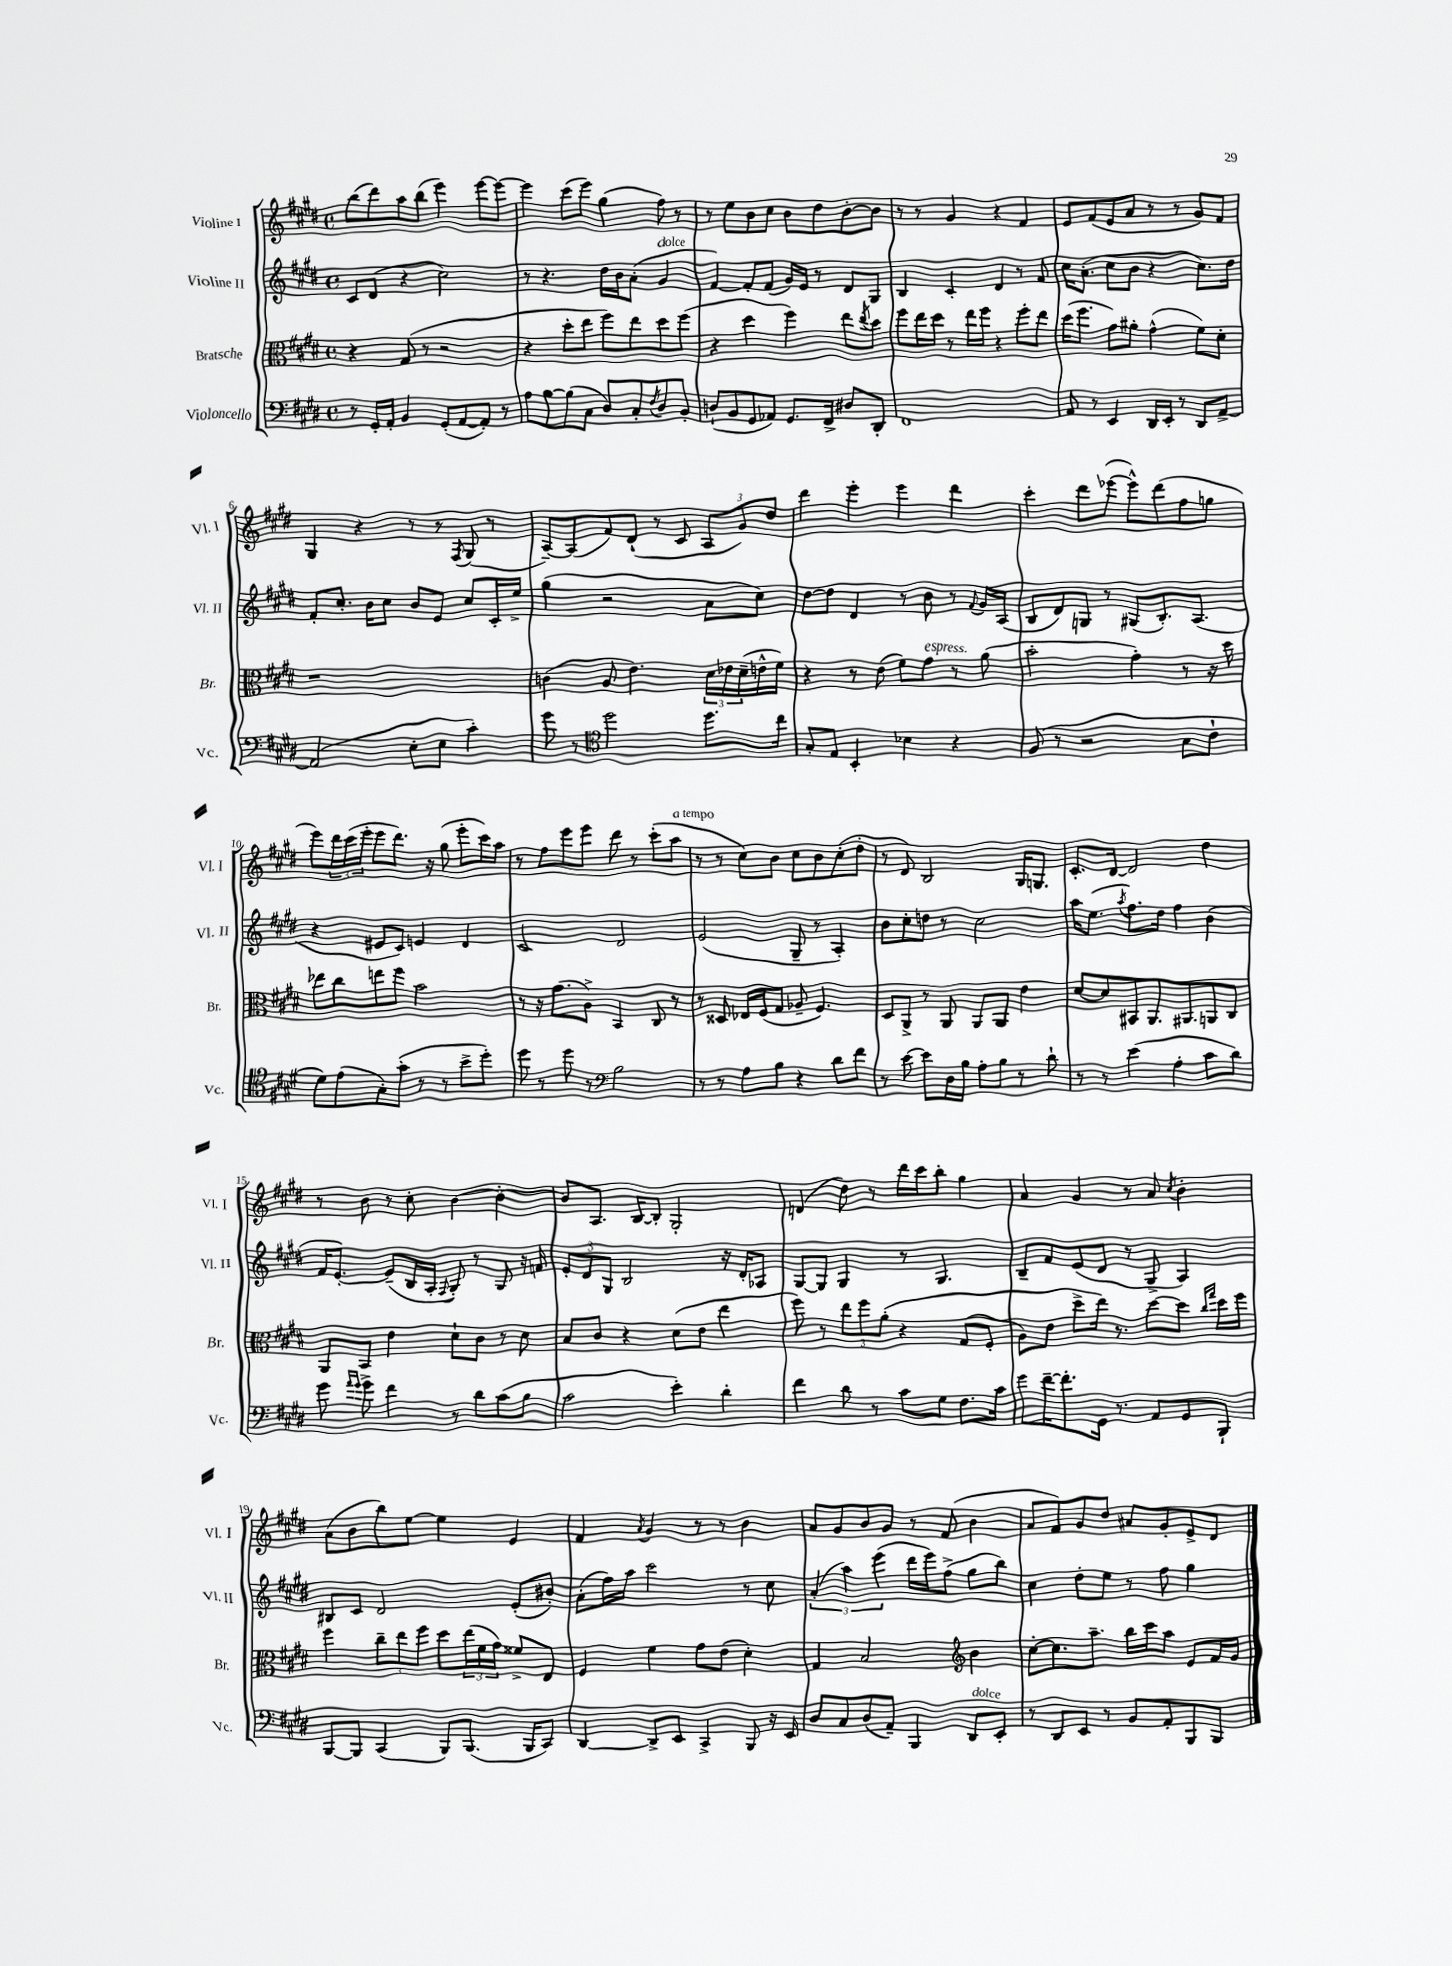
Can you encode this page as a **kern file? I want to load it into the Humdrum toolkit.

**kern	**kern	**kern	**kern
*staff4	*staff3	*staff2	*staff1
*clefF4	*clefC3	*clefG2	*clefG2
*k[f#c#g#d#]	*k[f#c#g#d#]	*k[f#c#g#d#]	*k[f#c#g#d#]
*M4/4	*M4/4	*M4/4	*M4/4
*met(c)	*met(c)	*met(c)	*met(c)
8r	4r	8c#	(8bb
16GG#'	.	(8d#	8ddd#)
16AA'	.	.	.
4BB	(8G#	4r	8aa
.	8r	.	(8bb
(8GG#'	2r	2cc#)	4eee)
[8AA	.	.	.
8AA'])	.	.	[8eee
8r	.	.	8eee_
=	=	=	=
8A	4r	8r	4eee]
[8B	.	4.r	.
(8B]	8dd#'	.	(8ccc#
8C#	8ee	.	8eee)
8D#)	8ff#)	16dd#	(4gg#
.	.	16b	.
8C#'	8ee	(8a'	.
8qF#	.	.	.
8D#	8dd#	4g#	8ff#)
8BB'	(8ff#	.	8r
=	=	=	=
(8D`	4r	[4f#)	8r
8BB	.	.	8ee
8GG#	4dd#	8f#']	8b
8AA-)	.	(8f#	8cc#
8.GG#	4ff#)	16g#)	8b
.	.	16e	.
.	.	8r	8dd#
16FF#^	.	.	.
8D#	8ee	8d#	[8b'
.	8qee	.	.
8DD#'	8dd#	8G#	8b]
=	=	=	=
1FF#	8ff#	4B	8r
.	16ee	.	8r
.	16dd#	.	.
.	8r	4c#'	4g#
.	16ee	.	.
.	16ff#	.	.
.	4r	4d#	4r
.	8ff#'	8r	4f#
.	8ee	8f#	.
=	=	=	=
8AA	(16dd#	16cc#	8e
.	8.ff#	(8.a'	.
8r	.	.	(8f#
4EE	8g#)	8cc#	8e
.	8a#'	8b	8a
16DD#	(4g#^^	4r	8r
16EE'	.	.	.
8r	.	.	8r
8DD#	8f#)	8.cc#)	8g#)
[8AA^	8d#'	.	8f#
.	.	16dd#	.
=	=	=	=
(2AA]	1r	8f#'	4G#
.	.	8.cc#'	.
.	.	.	4r
.	.	16b	.
.	.	8cc#	.
8E'	.	8b	8r
8E	.	8e	8r
.	.	.	8qF#
4c#')	.	8cc#	(8G#
.	.	16c#'	8r
.	.	16ee^	.
=	=	=	=
8g#	(4c	(4gg#	[8A~)
8r	.	.	(8A]
*clefC4	*	*	*
2dd#	8A	2r	8f#)
.	4.e)	.	(8d#`
.	.	.	8r
.	.	.	8c#
8.dd#	24d#	8a	12A
.	24e-	.	.
.	(24d#~	.	12g#)
.	16e^^	8cc#)	.
.	.	.	12dd#
16cc#	16f#)	.	.
=	=	=	=
8G#'	4r	[8dd#	4ddd#
8E	.	8dd#]	.
4BB'	8r	4d#	4eee'
.	(8e	.	.
4B-	8f#)	8r	4eee
.	8g#	8b	.
4r	8r	8r	4ddd#
.	.	8qqf#	.
.	(8a	16g#	.
.	.	(16A	.
=	=	=	=
(8F#	2b'	8B	4ccc#'
8r	.	8d#)	.
2r	.	8G	8ddd#
.	.	8r	([8eee-
.	4g#')	(8G#	8eee-^^])
.	.	8.B')	(8ddd#
8G#	8r	.	8ff#
.	.	(8.A	.
8c#`	16r	.	8gg
.	16dd#	.	.
=	=	=	=
8d#)	8ee-	4r	8eee)
(8e	8cc#	.	24ddd#
.	.	.	(24ccc#
.	.	.	24eee'
8G#')	8ee	8e#	8eee
(8g#'	8ff#	8c#)	8.ddd#)
8r	2b	4e	.
.	.	.	16r
8r	.	.	(8gg#
8b^	.	4d#	8eee'
8dd#')	.	.	16ccc#)
.	.	.	16aa
=	=	=	=
8dd#	8r	2c#	8r
8r	16r	.	8ff#
.	(8.g#	.	.
8dd#	.	.	8eee
8r	8A^)	.	8eee
*clefF4	*	*	*
2B	4BB	2d#	8ddd#
.	.	.	8r
.	8C#	.	(8ccc#'
.	8r	.	8aa
=	=	=	=
8r	8r	(2e	8r
8r	8D##	.	8r
8A	16E-	.	8cc#)
.	(16F#	.	.
8B	8G#	.	8b
4r	8A-~	8G#~	8cc#
.	4.F#)	8r	8b
8d#	.	4A')	(8cc#'
8f#	.	.	8dd#'
=	=	=	=
8r	8D#	8b	8r
[8e	8AA^	8cc#'	8d#)
8e]	8r	8dd	2B
16D#	8AA	8r	.
16B	.	.	.
8A'	8AA	2cc#	.
8B	8AA	.	.
8r	4e	.	16G#
.	.	.	8.G
8d#`	.	.	.
=	=	=	=
8r	[8d#	16aa	8.c#'
.	.	(8.ee	.
8r	8d#]	.	.
.	.	.	[16d#
.	.	8qaa	.
(4e	8BB#	8.ff#)	2d#]
.	8.AA	.	.
.	.	16dd#	.
4A'	.	4ff#	.
.	8.AA#	.	.
8c#	8AA	(4b	4dd#
8d#)	8C#	.	.
=	=	=	=
8g#	8AA	16f#	8r
.	.	[8.e')	.
16qqa	.	.	.
16qqg#	.	.	.
8g#^	8BB	.	8b
4f#	4e	(8e~]	8r
.	.	16B	8cc#'
.	.	16A'	.
.	.	8qqF#	.
8r	8d#`	8G#')	[4b
8d#	8c#	8r	.
(8c#	8r	8G#	4b'_
8B	8d#	16r	.
.	.	16f	.
=	=	=	=
2c#	8B	12e'	8b]
.	.	12d#	.
.	8c#	.	8.A
.	.	12G#	.
.	4r	2B	.
.	.	.	[16B
.	.	.	8B']
4e')	(8d#	.	2G#'
.	8e	.	.
4d#'	4ee	16r	.
.	.	16d#'	.
.	.	8A-	.
=	=	=	=
4f#	8ff#)	[8G#	(4d
.	8r	8G#]	.
8d#	12ee	4G#	8dd#)
.	12ff#	.	.
8r	.	.	8r
.	&(12a'	.	.
8c#	4r	8r	16ddd#
.	.	.	16ccc#
8G#	.	4.G#	8bb'
8.F#	(8G#	.	4gg#
.	8F#'	.	.
16c#	.	.	.
=	=	=	=
8g#	8A)	8B~	4a
[16f#~	8e	8f#	.
8.f#']	.	.	.
.	8dd#^	(8e	4g#
16GG#	16ee&)	8d#	.
8.r	8.r	.	.
.	.	8r	8r
8AA	[8dd#	8G#^	8a
.	.	.	8qcc#
8GG#	8dd#]	4A)	4b'
.	16qqcc#	.	.
.	16qqgg#	.	.
8BBB`	16dd#	.	.
.	16ff#	.	.
=	=	=	=
[8BBB	4ff#	8B#	(8a
8BBB]	.	8c#	8b
(4CC#	12cc#~	2d#	8bb)
.	12ee	.	.
.	.	.	[8ee
.	12ff#	.	.
8BBB)	8dd#	.	4ee]
(8.BBB	(24ee	.	.
.	24f#	.	.
.	24g#)	.	.
.	8f##^	(8e'	4e
16BBB	.	.	.
8CC#)	8E	8b#')	.
=	=	=	=
[4DD#	4F#	(8a'	4f#
.	.	16ff#)	.
.	.	16aa	.
.	.	.	8qa
8DD#^]	4f#	2ccc#	4g#
8EE	.	.	.
4CC#^	8g#	.	8r
.	(8e	.	8r
8BBB	4d#')	8r	4b
16r	.	8cc#	.
16EE	.	.	.
=	=	=	=
8D#	4G#	(6a'	8a
8C#	.	.	8g#
.	.	6aa)	.
(8D#	2B	.	8b
.	.	(6eee	.
8AA~)	.	.	8g#
4BBB	.	16ddd#	8r
.	.	16eee)	.
.	.	(8ff#^	(8f#
*	*clefG2	*	*
8DD#	4b	8gg#	4b
8EE'	.	8bb)	.
=	=	=	=
8r	[8cc#'	4cc#	8a
8DD#	8.cc#]	.	8f#)
8EE	.	8dd#'	8g#
.	8.aa~	.	.
8r	.	8ee	8dd#
8BB	16bb	8r	8a#
.	16ccc#	.	.
8AA'	8aa	8ff#	8g#'
8BBB	8e	4gg#	8e^
8BBB	16f#	.	8d#
.	16g#	.	.
==	==	==	==
*-	*-	*-	*-
